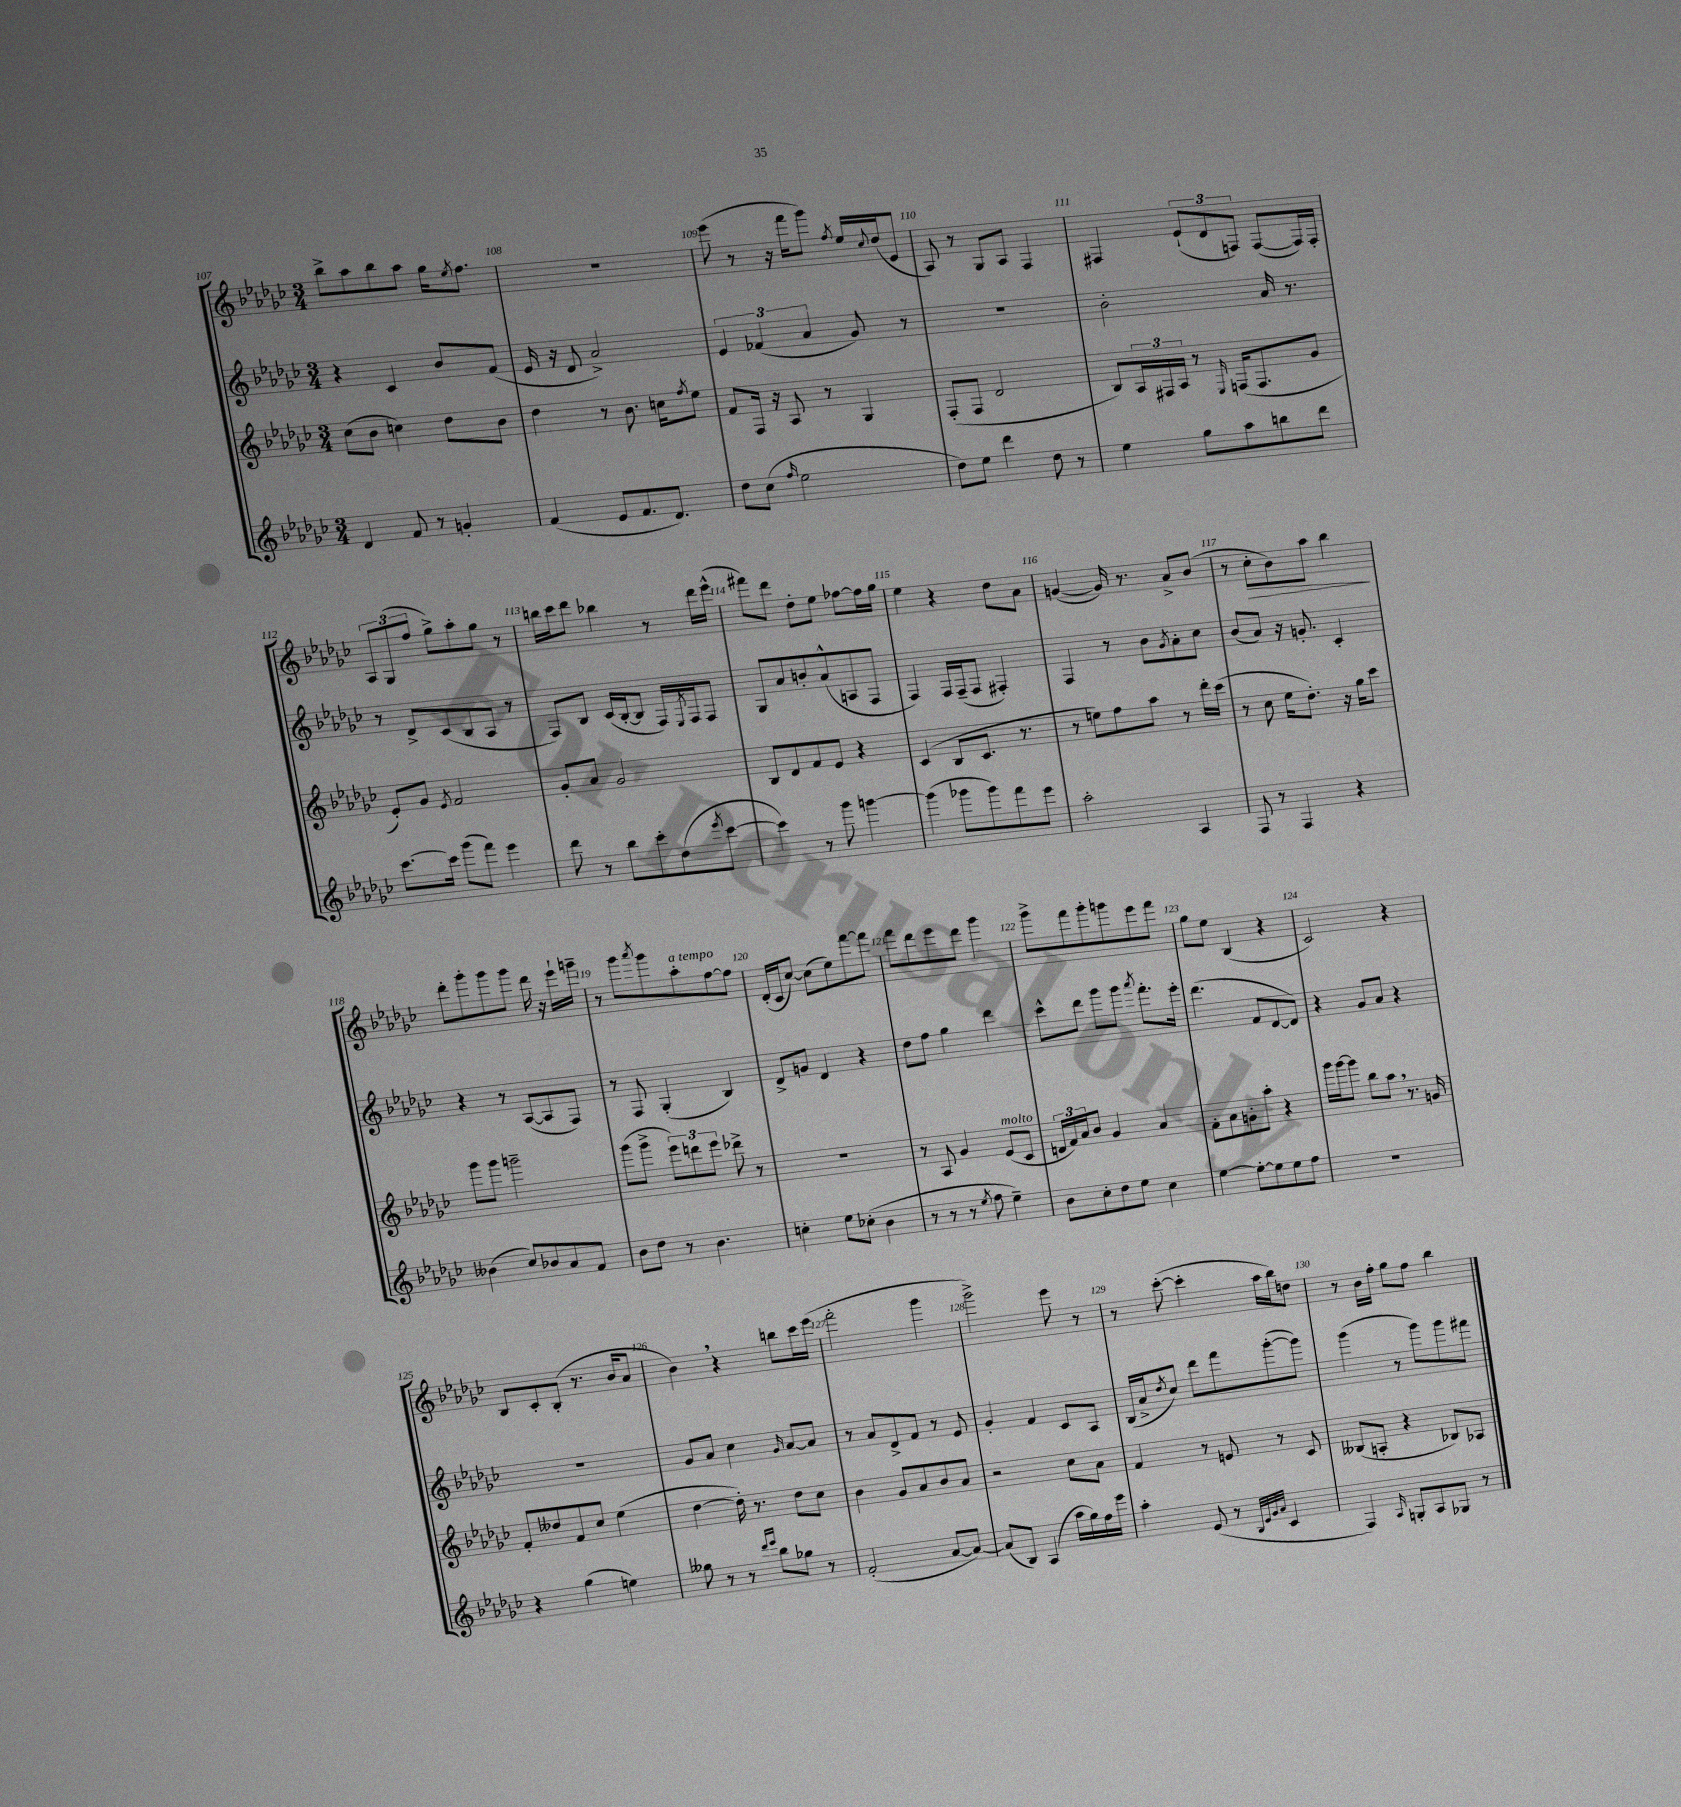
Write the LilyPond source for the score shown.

<<
\new StaffGroup <<
\new Staff = "s0" {
    \clef treble \key ges \major \numericTimeSignature \time 3/4
    bes''8-> aes''8 bes''8 aes''8 ges''16 \acciaccatura { ees''8 } f''8. |
    R2. |
    ees'''8( r8 r16 f'''16 ges'''8) \acciaccatura { f''8 } ees''16 \appoggiatura { ces''8 } des''16( ees'8 |
    aes8) r8 ges8 aes8 f4 |
    fis4 \tuplet 3/2 { ees'8-!( des'8 f8) } f8~( f16) f16-. |
    \tuplet 3/2 { aes8 ges8( f''8 } ges''8->) aes''8-. ges''8 r8 |
    b''16 ces'''16 des'''8 bes''4 r8 des'''16 ees'''16-^( |
    fis'''8) des'''8 des''8-. ees''8 fes''8~ fes''16 ges''16 |
    ees''4 r4 des''8 aes'8 |
    g'4~( g'16) r8. aes'8-> bes'8( |
    r8 ces''8-.\> bes'8) aes''8 bes''4\! |
    des'''8-. ges'''8-. ges'''8 ges'''8 des'''16 r16 ees'''16-! g'''16-- |
    r8 ges'''8 \acciaccatura { aes'''8 } ges'''8 aes''8-.^\markup { \italic "a tempo" } f''8~ f''8 |
    des'16-.( ces'16 ces''8~) ces''8( ees''8) f'''8~ f'''8 |
    f'''8 des'''8 ees'''8 des'''8 ges'''4 |
    ges'''8-> f'''8 ges'''8-. g'''8 ees'''8 f'''8 |
    ges''8 ees''8 bes4( r4 |
    ces'2) r4 |
    bes8 ces'8-. bes8-.( r8. bes'16 aes'8 |
    bes'4) \breathe r4 b''8 ces'''16 ees'''16( |
    f'''2-. ges'''4 |
    ges'''2->) ees'''8 r8 |
    r8 ces'''8~-.( ces'''4-. aes''16 bes''16) d''8 |
    r8 bes'16 f''16-. ges''8 f''8 bes''4 \bar "|." |
}
\new Staff = "s1" {
    \clef treble \key ges \major \numericTimeSignature \time 3/4
    r4 ces'4 bes'8 f'8( |
    ees'16 r16 des'8 aes'2->) |
    \tuplet 3/2 { ees'4 fes'4( aes'4 } ges'8) r8 |
    R2. |
    bes'2-. aes'16 r8. |
    r8 des'8-> ces'8( bes8 aes8 r8 |
    f8) bes8 ces'16( bes16~-. bes8 f16) \acciaccatura { ees8 } f16 f8 |
    ges8 aes'8 b'8-. aes'8-^( a8 f8 |
    f4) f16 f16--( f8 fis4-.) |
    f4 r8 bes'8 \acciaccatura { ges'8 } aes'8-. ces''8 |
    bes'8( aes'8) r16 g'8.-. ces'4-. |
    r4 r8 aes8~( aes8 f8) |
    r8 f8 ges4-.( bes4) |
    des'8-> g'8 des'4 r4 |
    des''8 f''8 ges''4 des'''4 |
    ces'''8-^ des'''8 ges'''8 ges'''8 \acciaccatura { aes'''8 } f'''8.-. ees'''16-. |
    des'''4.( f'8 des'8~ des'8) |
    r4 ges'8 aes'8 r4 |
    R2. |
    ges'8 aes'8 ces''4 \grace { ges'16 } aes'8~ aes'8 |
    r8 aes'8 des'8-> f'8 r8 ees'8 |
    ges'4-. f'4 ces'8 aes8 |
    bes16( aes'16-> \acciaccatura { des''8 } ces''8) des'''8 f'''8 ges'''8~-.( ges'''8) |
    ges'''4( r8 ges'''8) ges'''8 fis'''8 \bar "|." |
}
\new Staff = "s2" {
    \clef treble \key ges \major \numericTimeSignature \time 3/4
    ces''8( bes'8 c''4) des''8 bes'8 |
    des''4 r8 bes'8. c''16 \acciaccatura { f''8 } ees''8 |
    f'8 f16 r16 aes8 r8 ges4 |
    f8-.( f8 des'2 |
    bes8) \tuplet 3/2 { aes16 fis16 aes16 } r8 \grace { ees16 } f16( f8. ges'8 |
    ees'8-.) ges'8 \acciaccatura { ees'8 } f'2 |
    ges'8-. aes'8 ges'2 |
    bes8 des'8 f'8 ees'8 r4 |
    ces'4( bes8 ces'8. r8. |
    r8 e''8) f''8 aes''8 r8 des'''16-. ces'''16( |
    r8 ces''8 ees''16 des''8.-.) r16 ges''16 ces'''8 |
    ges'''8 ges'''8 g'''2-- |
    ges'''8( ges'''8-> \tuplet 3/2 { ees'''8) d'''8 ees'''8 } des'''8-> r8 |
    R2. |
    r8 aes8 ges'4 ees'8^\markup { \italic "molto" }( ces'8 |
    \tuplet 3/2 { d'16 f'16) aes'16 } bes'8 ges'4 aes'4 |
    f'8-. aes'8 g'8-. aes''8-. r4 |
    ges'''16 ges'''16~ ges'''8 bes''8 aes''8 \breathe r8. g'16 |
    f'8-. deses''8 f'8 ces''8 ees''4( |
    des''4~ des''16-.) r8. des''8 ces''8 |
    bes'4 ges'8 aes'8 bes'8 aes'8 |
    r2 ces''8 aes'8 |
    f'4 r8 e'8 r8 ces'8 |
    beses8( a8-. r4 bes8) aes8 \bar "|." |
}
\new Staff = "s3" {
    \clef treble \key ges \major \numericTimeSignature \time 3/4
    des'4 f'8 r8 g'4-. |
    f'4( ees'8 f'8. des'8.) |
    des''8 ces''8( \grace { f''16 } ees''2 |
    des''8) ees''8 des'''4 des''8 r8 |
    ees''4 ges''8 aes''8 b''8 des'''8 |
    ces'''8.~ ces'''16 ges'''8( f'''8) ees'''4 |
    des'''8 r8 bes''8 ces'''8-. des''8( \acciaccatura { ees'''8 } ces'''8~ |
    ces'''4) r8 ges'''8 g'''4~ |
    g'''4( ges'''8 ges'''8) f'''8 ees'''8 |
    aes''2-. aes4 |
    f8 r8 f4 r4 |
    beses'4( ces''8) bes'8 aes'8 f'8 |
    bes'8 des''8 r8 bes'4. |
    c''4-. ees''8 ces''8-.( bes'4 |
    r8 r8 r8 \acciaccatura { ees''8 } f''8 ees''4--) |
    bes'8 ces''8-. des''8 ees''8 ces''4 |
    ees''4~ ees''8~-. ees''8 ees''8 f''8 |
    R2. |
    r4 ges''4( e''4) |
    geses''8 r8 r8 \grace { des'''16 ees'''16 } bes''8 ges''8 r8 |
    f'2-.( aes'8~ aes'8~) |
    aes'8( bes8) aes4( aes''16 ges''16) f''16 ees'''16 |
    aes''4-. ees'8( r8 \grace { bes32 ees'32 ges'32 aes'32 } ces'4 |
    f4) \grace { aes16 } g8-. aes8 ges8 r8 \bar "|." |
}
>>
>>
\layout { \context { \Score currentBarNumber = #107 \override BarNumber.break-visibility = ##(#f #t #t) barNumberVisibility = #all-bar-numbers-visible } }
